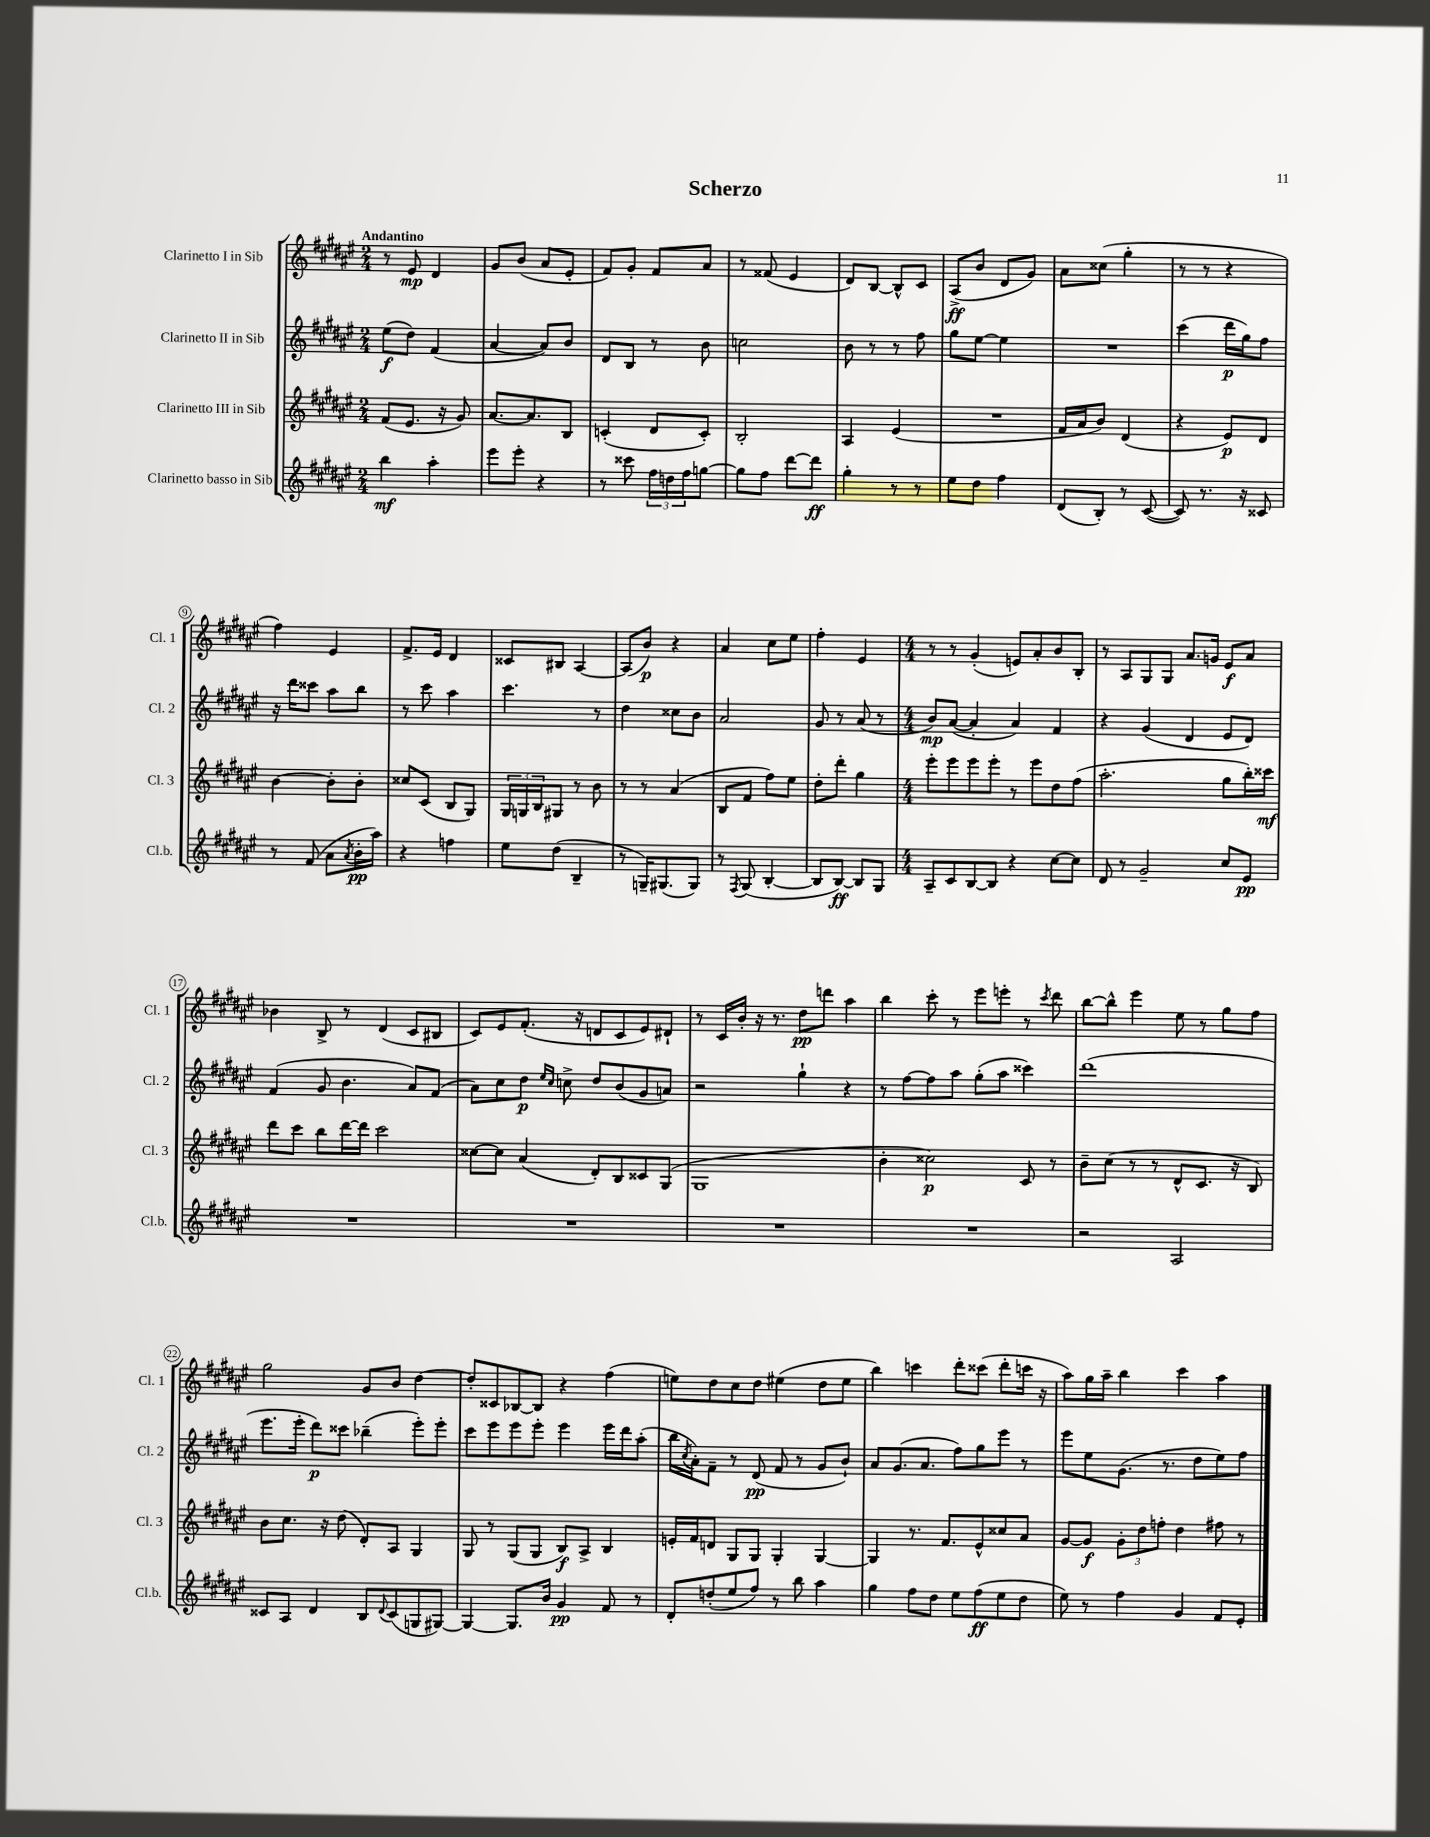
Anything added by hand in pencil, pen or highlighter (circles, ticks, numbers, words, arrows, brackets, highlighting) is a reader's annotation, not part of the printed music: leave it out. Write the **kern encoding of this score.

**kern	**kern	**kern	**kern
*staff4	*staff3	*staff2	*staff1
*clefG2	*clefG2	*clefG2	*clefG2
*k[f#c#g#d#a#e#]	*k[f#c#g#d#a#e#]	*k[f#c#g#d#a#e#]	*k[f#c#g#d#a#e#]
*M2/4	*M2/4	*M2/4	*M2/4
4bb\	(8f#/L	(8ee#\L	8r
.	8.e#/J	8dd#\J)	8e#/
4aa#'\	.	(4f#/	4d#/
.	16r	.	.
.	8g#/)	.	.
=	=	=	=
8eee#\L	[8.a#/L	[4a#/	8g#/L
8eee#'\J	.	.	(8b/J
.	8.a#/]	.	.
4r	.	8a#/]L)	8a#/L
.	8B/J	8b/J	8e#'/J
=	=	=	=
8r	(4c'/	8d#/L	8f#/L)
8ccc##\	.	8B/J	8g#'/J
24ff#\LL	8d#/L	8r	8f#/L
24dd\	.	.	.
24ff#\J	.	.	.
[8gg\J	8c'/J)	8b\	8a#/J
=	=	=	=
8gg\]L	2B'/	2cc\	8r
8ff#\J	.	.	(8f##/
[8ddd#\L	.	.	4e#/
8ddd#\]J	.	.	.
=	=	=	=
4gg#'\	4A#/	8b\	8d#/L)
.	.	8r	[8B/J
8r	(4e#/	8r	8B^^/]L
8r	.	8ff#\	8c#/J
=	=	=	=
8ee#\L	2r	8gg#\L	(8A#^/L
8dd#\J	.	[8ee#\J	8b/J
4ff#\	.	4ee#\]	8d#/L
.	.	.	8g#/J)
=	=	=	=
(8d#/L	16f#/LL	2r	8a#\L
.	16a#/J	.	.
8B'/J)	8b/J)	.	(8cc##\J
8r	(4d#/	.	4gg#'\
([8c#/	.	.	.
=	=	=	=
8c#/])	4r	(4ccc#\	8r
8.r	.	.	8r
.	8e#/L)	16ddd#\LL	4r
16r	.	16gg#\J)	.
8c##/	8d#/J	8ff#\J	.
=	=	=	=
8r	[4b\	16r	4ff#\)
.	.	16ddd#\LK	.
(8f#/	.	8ccc##\J	.
8a#\L	8b'\]L	8aa#\L	4e#/
8qa#/	.	.	.
16b'\L	8b'\J	8bb\J	.
16aa#\JJ)	.	.	.
=	=	=	=
4r	8cc##/L	8r	8.f#^/L
.	(8c#/J	8ccc#\	.
.	.	.	16e#/Jk
4ff\	8B/L	4aa#\	4d#/
.	8G#/J)	.	.
=	=	=	=
8ee#\L	24G#/LL	4.ccc#\	8c##/L
.	24G/	.	.
.	24B/J	.	.
(8dd#\J	8G#/J	.	8B#/J
4B~/	8r	.	[4A#/
.	8b\	8r	.
=	=	=	=
8r	8r	4dd#\	(8A#/]L
16G~/LK)	8r	.	8b/J)
(8.G#/	.	.	.
.	(4a#/	8cc##\L	4r
8G#/J)	.	8b\J	.
=	=	=	=
8r	8B/L	2a#/	4a#/
8qF#/	.	.	.
(8G#/	8f#/J	.	.
[4B'/	8ff#\L)	.	8cc#\L
.	8ee#\J	.	8ee#\J
=	=	=	=
8B/]L	8dd#'\L	8g#/	4ff#'\
[8B/J)	8ddd#'\J	8r	.
8B/]L	4gg#\	(8a#/	4e#/
8G#/J	.	8r	.
=	=	=	=
*M4/4	*M4/4	*M4/4	*M4/4
8A#~/L	8eee#'\L	8b/L)	8r
8c#/	8eee#\	([8a#/J	8r
[8B/	8eee#\	4a#'/]	(4g#'/
8B/]J	8eee#'\J	.	.
4r	8r	4a#/)	8e/L)
.	8eee#\L	.	8a#'/
[8cc#\L	8dd#\	4f#/	8b/
8cc#\]J	(8ff#\J	.	8B'/J
=	=	=	=
8d#/	2.aa#'\	4r	8r
8r	.	.	8A#/L
2g#~/	.	(4g#/	8G#/
.	.	.	8G#/J
.	.	4d#/	8.a#/L
.	.	.	16g/Jk
8cc#/L	8gg#\L	8e#/L	8e#/L
8e#/J	16bb'\L)	8d#/J)	8a#/J
.	16ccc##\JJ	.	.
=	=	=	=
1r	8ddd#\L	(4f#/	4b-\
.	8ccc#\J	.	.
.	8bb\L	8g#/	8B^/
.	[16ddd#\L	4.b\	8r
.	16ddd#\]JJ	.	.
.	2ccc#\	.	(4d#/
.	.	8a#/L)	8c#/L
.	.	(8f#/J	8B#/J
=	=	=	=
1r	[8cc##\L	8a#\L)	8c#/L)
.	8cc##\]J	8cc#\	8e#/
.	(4a#/	8dd#\J	(8.f#'/J
.	.	16qqee#/LL	.
.	.	16qqcc#/JJ	.
.	.	8cc^\	.
.	.	.	16r
.	8d#'/L)	8dd#/L	8d/L
.	8B/	(8b/	8c#/
.	8c##/	8g#/	8e#/)
.	(8G#/J	8a/J)	8d#`/J
=	=	=	=
1r	1G#	2r	8r
.	.	.	16c#/LL
.	.	.	16b'/JJ
.	.	.	16r
.	.	.	8.r
.	.	4gg#`\	8dd#\L
.	.	.	8ddd\J
.	.	4r	4aa#\
=	=	=	=
1r	4b'\	8r	4bb\
.	.	[8ff#\L	.
.	2cc##\)	8ff#\]	8ccc#'\
.	.	8aa#\J	8r
.	.	(8gg#'\L	8eee#\L
.	.	8aa#\J	8eee'\J
.	8c#/	4ccc##\)	8r
.	.	.	8qccc#/
.	8r	.	8ddd#\
=	=	=	=
2r	8b~\L	(1ddd#	[8bb\L
.	(8cc#\J	.	8bb^^\]J
.	8r	.	4eee#\
.	8r	.	.
2A#/	8d#^^/L	.	8ee#\
.	8.c#/J	.	8r
.	.	.	8gg#\L
.	16r	.	.
.	8B/)	.	8ff#\J
=	=	=	=
8c##/L	8b\L	8.eee#\L	2gg#\
8A#/J	8.cc#\J	.	.
.	.	16eee#'\Jk	.
4d#/	.	8ddd#\L)	.
.	16r	.	.
.	(8dd#\	8ccc##\J	.
8B/L	8d#'/L)	(4bb-~\	8g#/L
8qqd#/	.	.	.
(8c##/	8A#/J	.	8b/J
8G/	4G#/	8eee#'\L)	[4dd#\
[8G#/J)	.	8eee#'\J	.
=	=	=	=
4G#/_	8G#/	8ccc#\L	8dd#'/]L
.	8r	8eee#\	8c##/
8.G#/]L	(8G#/L	8eee#\	[8B-/
.	8G#/J	8eee#'\J	8B-/]J
16b/Jk	.	.	.
4g#/	8B/L)	4eee#\	4r
.	8A#^/J	.	.
8f#/	4B/	16eee#\LL	(4ff#\
.	.	16ddd#\J	.
8r	.	(8aa#'\J	.
=	=	=	=
8d#'/L	16e'/LL	16bb\LL	8ee\L)
.	.	8qcc#/	.
.	16f#/J	16a#'\J)	.
(8dd'/	8d/J	8f#~\J	8dd#\
8ee#/	8G#/L	8r	8cc#\
8ff#/J)	8G#/J	(8d#/	8dd#\J
8r	4G#'/	8f#/	(4ee#\
8bb\	.	8r	.
4aa#\	[4G#/	8g#/L	8dd#\L
.	.	8b`/J)	8ee#\J
=	=	=	=
4gg#\	4G#/]	8a#/L	4bb\)
.	.	(8.g#/	.
8ff#\L	8.r	.	4ccc\
.	.	8.a#/J	.
8dd#\J	.	.	.
.	8.f#/L	.	.
8ee#\L	.	8ff#\L)	8ddd#'\L
(8ff#\	8e#^^/	8gg#\	(8ccc##\J
8ee#\	8cc##/	8eee#\J	8ddd#'\L
8dd#\J	8a#/J	8r	16ccc\Jk
.	.	.	16r
=	=	=	=
8ee#\)	[8g#/L	8eee#\L	8aa#\L)
8r	8g#/]J	8ee#\	16gg#\L
.	.	.	16aa#~\JJ
4ff#\	12g#'\L	(8.g#\J	4bb\
.	12dd#\	.	.
.	12ff'\J	.	.
.	.	8.r	.
4g#/	4dd#\	.	4ccc#\
.	.	8dd#\L	.
8f#/L	8ff#\	8ee#\)	4aa#\
8e#'/J	8r	8ff#\J	.
==	==	==	==
*-	*-	*-	*-
